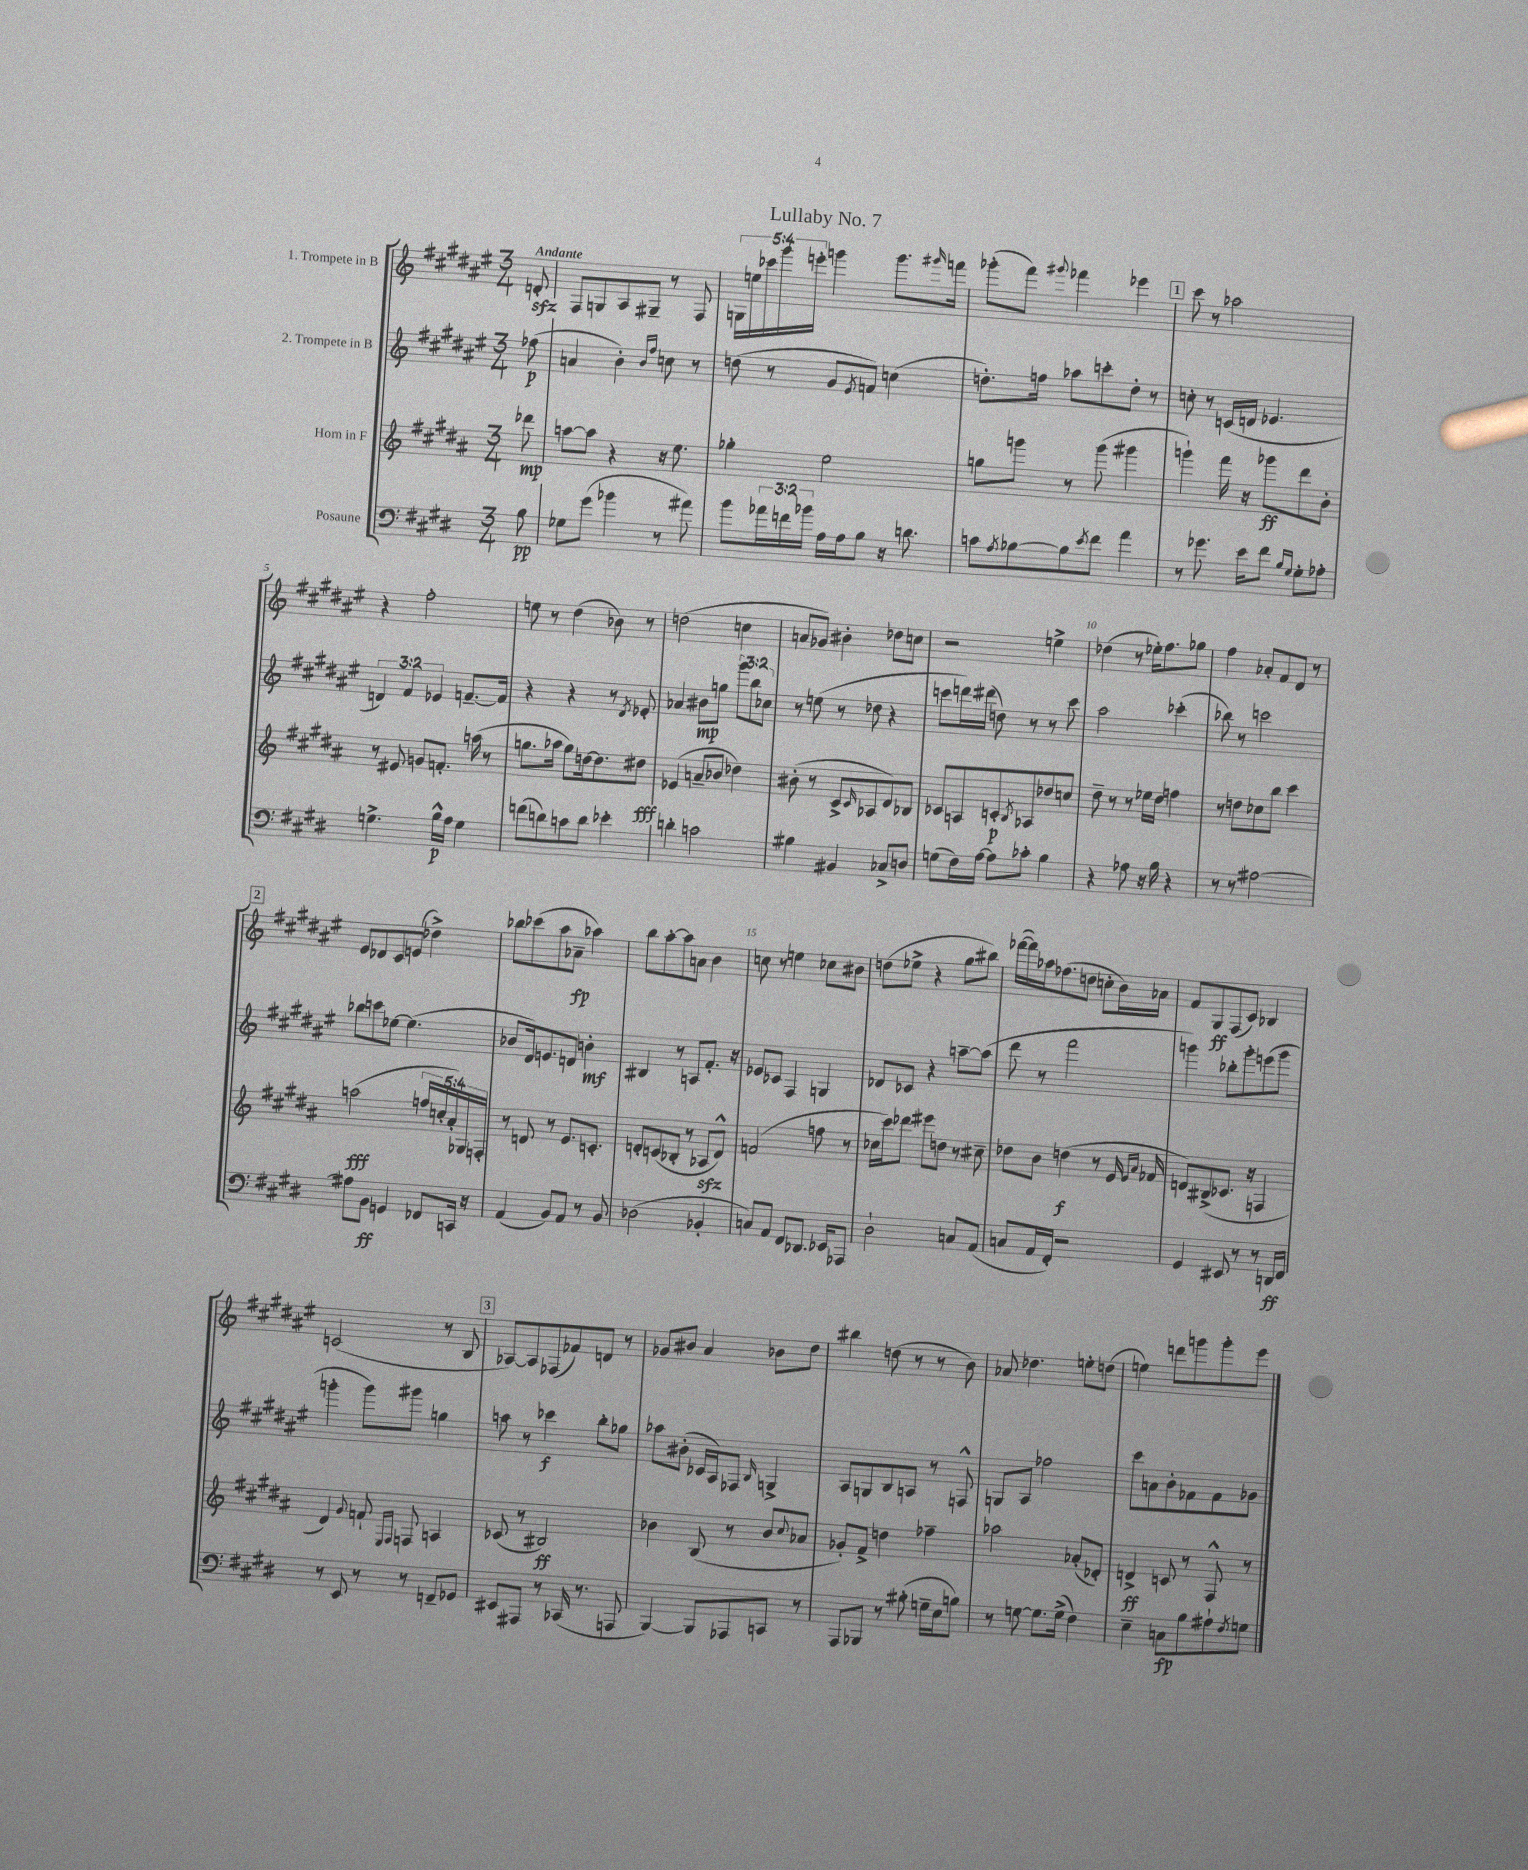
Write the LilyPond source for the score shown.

\header { title = "Lullaby No. 7" }
<<
\new StaffGroup <<
\new Staff = "s0" \with { instrumentName = "1. Trompete in B" } {
    \clef treble \key fis \major \numericTimeSignature \time 3/4 \override Staff.TupletNumber.text = #tuplet-number::calc-fraction-text \partial 8 \tempo "Andante"
    d'8-.\sfz |
    fis8 g8 ais8 gis8-- r8 fis8 |
    \tuplet 5/4 { g16 e''16 ces'''16 gis'''16 e'''16-. } g'''4 g'''8. \grace { gis'''16 } f'''16 |
    ges'''8-.( fis'''8) \appoggiatura { gis'''8 } fes'''4 ees'''4 |
    \mark \markup { \box "1" } cis'''8 r8 aes''2 |
    r4 fis''2-. |
    e''8 r8 dis''4( bes'8) r8 |
    d''2( c''4 |
    a'8 ges'8) bis'4-. des''8 c''8 |
    r2 e''4-> |
    des''4( r8 ees''16-.) fis''8. ges''8 |
    fis''4 aes'8-. fis'8 dis'8 r8 |
    \mark \markup { \box "2" } eis'8 des'8 cis'8 e'8( des''4->) |
    bes''8 ces'''8( ais''8 aes'8--\fp aes''4) |
    b''8 ais''8~-. ais''8 a'8 b'4 |
    c''8 r8 e''4 ces''8 bis'8 |
    d''8( ees''8-> r4 gis''8 bis''8) |
    fes'''16~( fes'''16) aes''16 fes''8.( d''8 c''8-. b'16) aes'16 |
    fis'8 gis8\ff fis8( cis'8) bes4 |
    c'2( r8 b8 |
    \mark \markup { \box "3" } aes8~) aes8 fes8( fes'8) d'8 r8 |
    ges'8 bis'8 ais'4 bes'8 dis''8 |
    bis''4 d''8( r8 r8 b'8) |
    aes'8 des''4. e''8-. d''8( |
    e''4) d'''8 g'''8 g'''8-. eis'''8 \bar "|." |
}
\new Staff = "s1" \with { instrumentName = "2. Trompete in B" } {
    \clef treble \key fis \major \numericTimeSignature \time 3/4 \override Staff.TupletNumber.text = #tuplet-number::calc-fraction-text \partial 8
    fes''8\p( |
    a'4 b'4-.) \grace { b'16 fis''16 } c''8 r8 |
    d''8( r8 gis'8 \acciaccatura { eis'8 } f'8) c''4( |
    d''8.-.) f''16 aes''8 c'''8-. d''8-. r8 |
    \mark \markup { \box "1" } c''8-. r8 c'16( d'16 ees'4. |
    \tuplet 3/2 { d'4) fis'4 ees'4 } f'8.~-- f'16 |
    r4 r4 r8 \acciaccatura { dis'8 } ees'8-. |
    aes'4 bis'8\mp g''8 \tuplet 3/2 { gis'''8 b''8 ces''8 } |
    r8 e''8( r8 des''8 r4 |
    c'''8 d'''16) dis'''16( d''8) r8 r8 c'''8 |
    ais''2 ces'''4-.( |
    bes''8) r8 c'''2 |
    \mark \markup { \box "2" } bes''8 c'''8 ees''8~ ees''4.( |
    bes'8 dis'16) e'8. d'8 b'4-.\mf |
    bis4 r8 a8 fis'8.-. r16 |
    ees'8 ces'8 fis4 g4 |
    des'8 ces'8 r4 a''8~-- a''8( |
    dis'''8 r8 fis'''2 |
    g'''4) bes''8-. g'''8-. e'''8( g'''8 |
    g'''4-. g'''8) gis'''8 g''4 |
    \mark \markup { \box "3" } a''8 r8 ces'''4\f b''8-. ges''8 |
    aes''8 bis'8-.( ces'16 ais16) fes8 \grace { b16 } g4-> |
    ais8 g8 b8 a8 r8 f8-^ |
    g8 ais8 fes''2 |
    cis'''8 a'8 b'8-. fes'8 fes'8 ges'8 \bar "|." |
}
\new Staff = "s2" \with { instrumentName = "Horn in F" } {
    \clef treble \key b \major \numericTimeSignature \time 3/4 \override Staff.TupletNumber.text = #tuplet-number::calc-fraction-text \partial 8
    des'''8\mp |
    a''8~ a''8 r4 r16 e''8. |
    ges''4-. e''2 |
    g''8 g'''8 r8 g'''8( gis'''4 |
    \mark \markup { \box "1" } g'''4-!) fis'''16 r16 ges'''8\ff dis'''8 b'8-. |
    r8 eis'8 g'8 f'8.-. a''16( r8 |
    g''8. aes''16 g''8) d''16~ d''8. dis''8\fff |
    ees'4( a'8-- bes'8 des''4) |
    bis'8-.( r8 cis'8-> \grace { cis'16 } aes8 dis'8) bes8 |
    ces'8 a8 c'8-.\p \acciaccatura { b8 } aes8 des''8 c''8 |
    dis''8-- r8 r8 ees''16 dis''16 f''4 |
    r8 d''8 ces''8 b''8 cis'''4 |
    \mark \markup { \box "2" } a''2\fff( \tuplet 5/4 { f''16 c''16-. ais'16-.) ges16 f16-. } |
    r8 d'8 r8 e'8. c'8.-. |
    d'8-. c'8( bes8-. r8 aes8\sfz d'8-^) |
    f'2( f''8 r8 |
    ces''16 cis'''16) des'''8 eis'''8 d''8 r8 cis''8-- |
    des''8 b'8 d''4\f( r8 e'16 \grace { e'16 ais'16 } fes'16 |
    d'8) bis8->( ces'8. r16 f4 |
    dis'4) \appoggiatura { gis'8 } f'8-! \grace { e16 fis16 } f8 a4 |
    \mark \markup { \box "3" } ces'8( r8 bis2\ff) |
    bes'4 b8( r8 bes'8 \appoggiatura { cis''8 } aes'8 |
    ges'8-.) fis'8-> d''4 fes''4-- |
    aes''2 aes'8-.( des'8-.) |
    d'4->\ff c'8 r8 fis8-^ r8 \bar "|." |
}
\new Staff = "s3" \with { instrumentName = "Posaune" } {
    \clef bass \key e \major \numericTimeSignature \time 3/4 \override Staff.TupletNumber.text = #tuplet-number::calc-fraction-text \partial 8
    b8\pp |
    ges8 gis'8( bes'4 r8 ais'8) |
    b'8 \tuplet 3/2 { aes'16 f'16 bes'16 } a16 a16 b8 r16 d'8. |
    c'8 \acciaccatura { a8 } bes8~ bes8 \acciaccatura { e'8 } fis'8 a'4 |
    \mark \markup { \box "1" } r8 ges'8. e'16 fis'8 \grace { b16 gis16 } gis8-. aes8-. |
    g4.-> b16-^\p a16 g4 |
    f'8( d'8) c'8 d'8 ees'4-. |
    d'4-. c'2 |
    bis4 bis,4 ces8-> d8 |
    g8( fis16) a16~ a8 ces'8-. b4 |
    r4 aes8 r16 b16 r4 |
    r8 r8 ais2~ |
    \mark \markup { \box "2" } ais8 b,8\ff g,4 fes,8 c,16 r16 |
    a,4( b,8) a,8 r8 b,8 |
    des2( bes,4-. |
    c8) a,8 fis,8 des,8. ees,16 aes,,8 |
    dis2-! c8 a,8( |
    c8 a,16 fis,16-.) r2 |
    gis,4 eis,8 r8 r8 d,16\ff fis,16 |
    r8 e,8 r8 r8 f,8-- ges,8 |
    \mark \markup { \box "3" } eis,8 ais,,8 r8 ces,16( r8. a,,8 |
    b,,4~) b,,8 aes,,8 c,8 r8 |
    a,,8 bes,,8 r8 bis8-.( g16-- e16 b8) |
    r8 g8~ g8. g16->( fis4) |
    e4-- c8\fp b8 ais8-! \acciaccatura { fis8 } g8 \bar "|." |
}
>>
>>
\layout { \context { \Score \override BarNumber.break-visibility = ##(#f #t #t) barNumberVisibility = #(every-nth-bar-number-visible 5) } }
